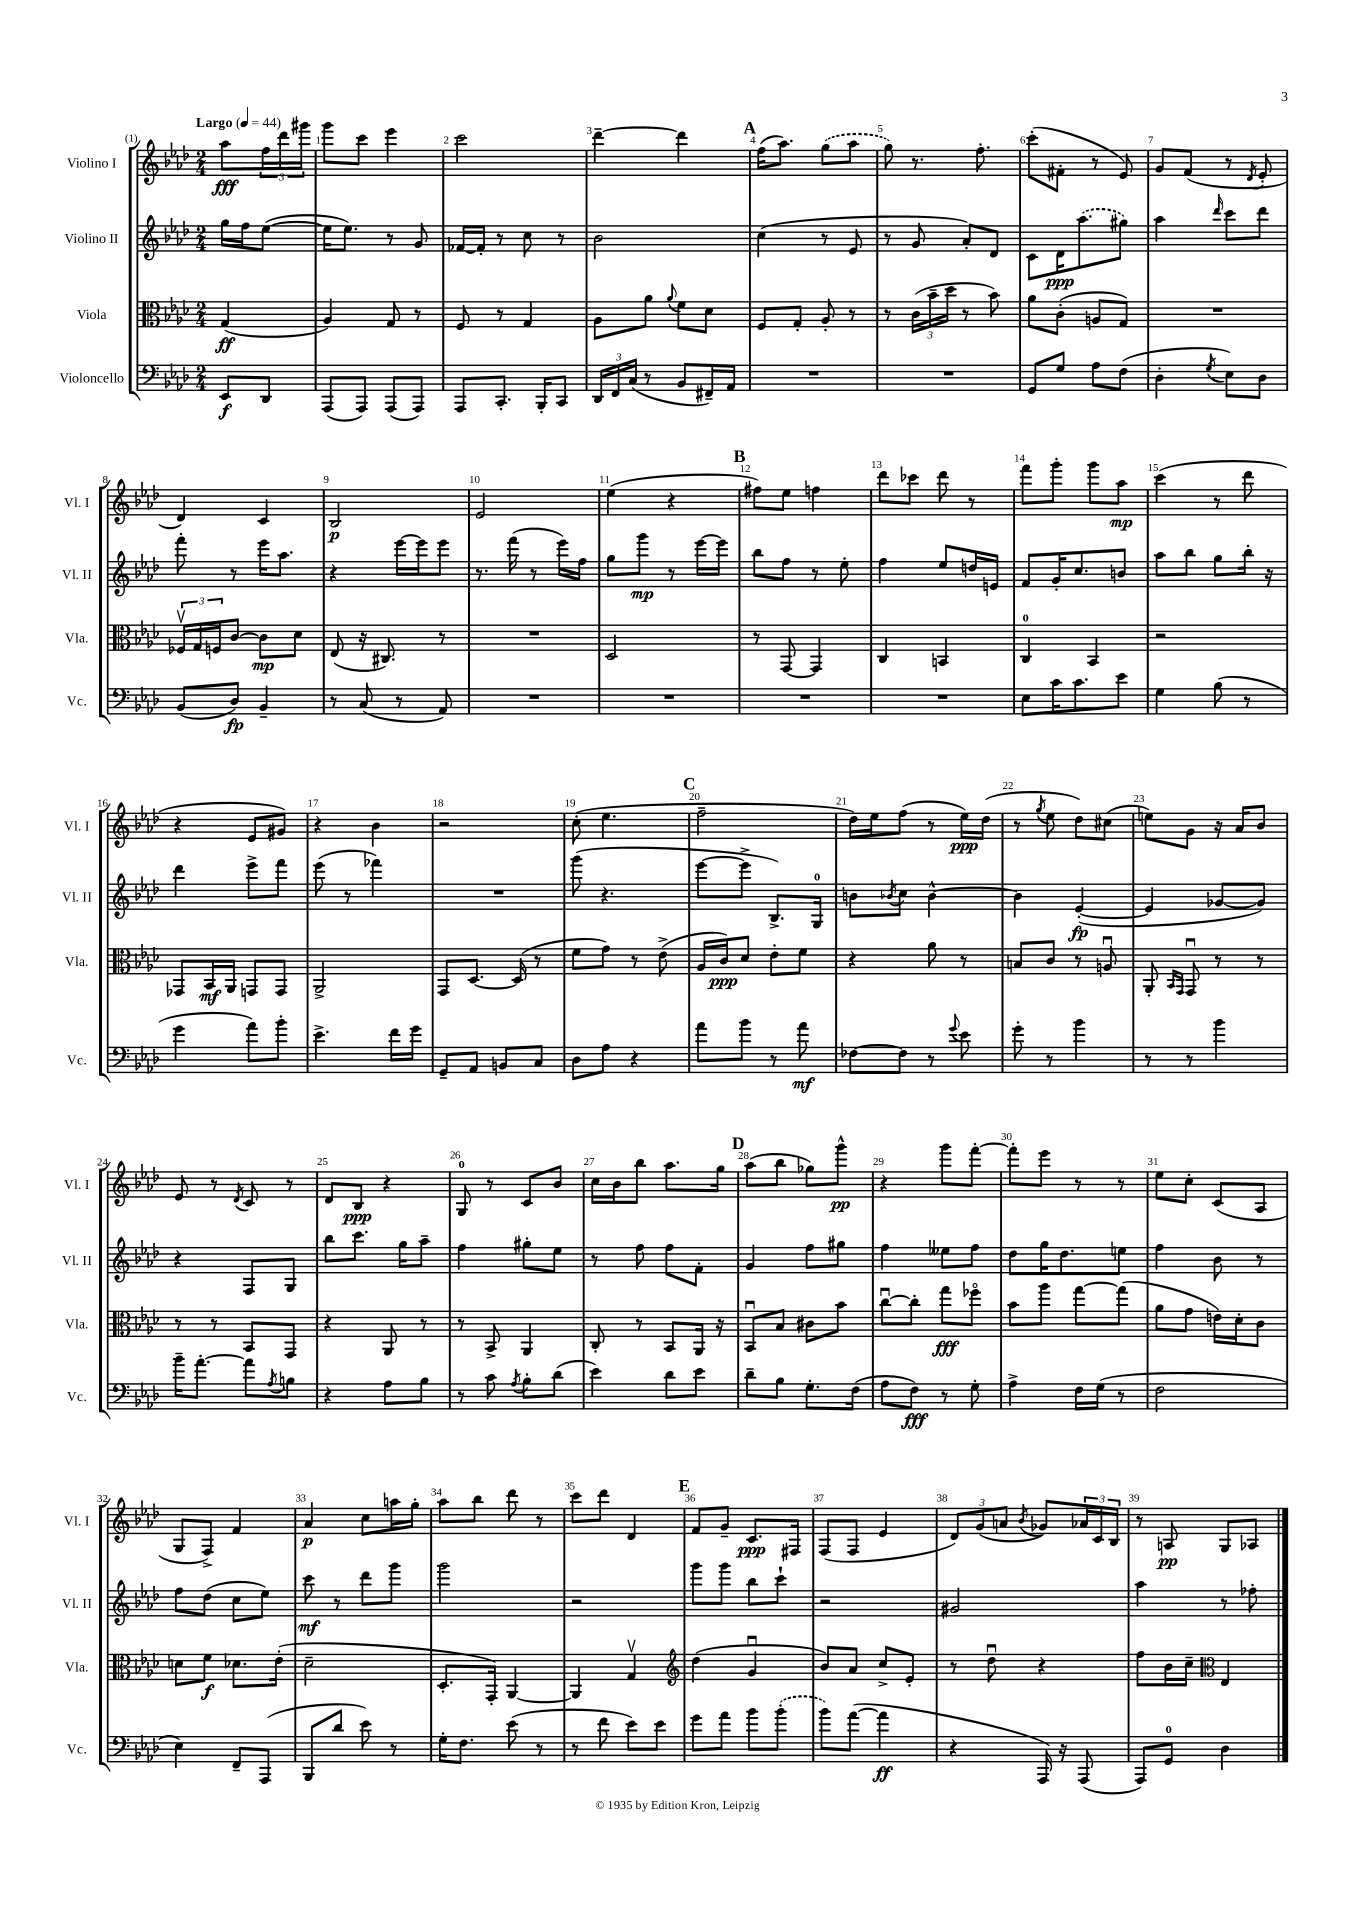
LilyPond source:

<<
\new StaffGroup <<
\new Staff = "s0" \with { instrumentName = "Violino I" shortInstrumentName = "Vl. I" } {
    \clef treble \key aes \major \numericTimeSignature \time 2/4 \partial 4 \tempo "Largo" 4 = 44
    aes''8\fff \tuplet 3/2 { f''16 des'''16 gis'''16 } |
    g'''8 c'''8 ees'''4 |
    c'''2 |
    des'''4~-- des'''4 |
    \mark \markup { \bold "A" } f''16( aes''8.) \once \slurDashed g''8( aes''8 |
    g''8) r8. f''8.-. |
    c'''8-.( fis'8-. r8 ees'8) |
    g'8 f'8( r8 \acciaccatura { des'8 } ees'8-. |
    des'4) c'4 |
    bes2\p |
    ees'2 |
    ees''4( r4 |
    \mark \markup { \bold "B" } fis''8) ees''8 f''4 |
    des'''8 ces'''8 des'''8 r8 |
    f'''8 g'''8-. g'''8 aes''8\mp |
    c'''4( r8 des'''8 |
    r4 ees'8 gis'8) |
    r4 bes'4 |
    r2 |
    c''8-.( ees''4. |
    \mark \markup { \bold "C" } f''2-- |
    des''16) ees''16 f''8( r8 ees''16\ppp) des''16( |
    r8 \acciaccatura { g''8 } ees''8 des''8) cis''8( |
    e''8) g'8 r16 aes'16 bes'8 |
    ees'8 r8 \acciaccatura { des'8 } c'8 r8 |
    des'8 bes8\ppp r4 |
    g8-0 r8 c'8 bes'8 |
    c''16 bes'16 bes''8 aes''8. g''16 |
    \mark \markup { \bold "D" } aes''8( bes''8 ges''8) g'''8-^\pp |
    r4 g'''8 f'''8~-. |
    f'''8-. ees'''8 r8 r8 |
    ees''8 c''8-. c'8( aes8 |
    g8 f8->) f'4 |
    aes'4\p c''8 a''16 g''16-. |
    aes''8 bes''8 des'''8 r8 |
    c'''8 des'''8 des'4 |
    \mark \markup { \bold "E" } f'8 g'8-- c'8.\ppp fis16 |
    f8( f8 ees'4 |
    \tuplet 3/2 { des'8) g'8( a'8 } \acciaccatura { bes'8 } ges'8) \tuplet 3/2 { aes'16 c'16 bes16 } |
    r8 a8\pp g8 aes8 \bar "|." |
}
\new Staff = "s1" \with { instrumentName = "Violino II" shortInstrumentName = "Vl. II" } {
    \clef treble \key aes \major \numericTimeSignature \time 2/4 \partial 4
    g''16 f''16 ees''8~( |
    ees''16 ees''8.) r8 g'8 |
    fes'16~ fes'16-. r8 c''8 r8 |
    bes'2 |
    \mark \markup { \bold "A" } c''4( r8 ees'8 |
    r8 g'8 aes'8-.) des'8 |
    c'8 des'16\ppp \once \slurDashed aes''8.( gis''8) |
    aes''4 \grace { des'''16 } c'''8 des'''8 |
    f'''8-. r8 ees'''16 aes''8. |
    r4 ees'''16~ ees'''16 ees'''8 |
    r8. f'''16( r8 ees'''16) f''16 |
    g''8 g'''8\mp r8 ees'''16~ ees'''16 |
    \mark \markup { \bold "B" } bes''8 f''8 r8 ees''8-. |
    f''4 ees''8 d''16 e'16 |
    f'8 g'16-. c''8. b'8 |
    aes''8 bes''8 g''8 bes''16-. r16 |
    des'''4 ees'''8-> f'''8 |
    ees'''8( r8 fes'''4) |
    R2 |
    g'''8( r4. |
    \mark \markup { \bold "C" } ees'''8~ ees'''8-> bes8.->) g16-0 |
    b'8 \acciaccatura { bes'8 } c''8 bes'4~-^ |
    bes'4 ees'4~-.\fp( |
    ees'4 ges'8~ ges'8) |
    r4 f8 g8 |
    bes''8 c'''8. g''16 aes''8-- |
    f''4 gis''8-. ees''8 |
    r8 f''8 f''8 f'8-. |
    \mark \markup { \bold "D" } g'4 f''8 gis''8 |
    f''4 eeses''8 f''8 |
    des''8 g''16 des''8. e''8 |
    f''4 bes'8 r8 |
    f''8 des''8( c''8 ees''8) |
    c'''8\mf r8 des'''8 g'''8 |
    g'''2 |
    r2 |
    \mark \markup { \bold "E" } g'''8 g'''8 bes''8 c'''8-! |
    r2 |
    gis'2 |
    aes''4 r8 fes''8-. \bar "|." |
}
\new Staff = "s2" \with { instrumentName = "Viola" shortInstrumentName = "Vla." } {
    \clef alto \key aes \major \numericTimeSignature \time 2/4 \partial 4
    g4\ff( |
    aes4) g8 r8 |
    f8 r8 g4 |
    aes8 aes'8 \appoggiatura { aes'8 } f'8 des'8 |
    \mark \markup { \bold "A" } f8 g8-. aes8-. r8 |
    r8 \tuplet 3/2 { c'16( bes'16-- des''16 } r8 bes'8) |
    aes'8 c'8-.( a8 g8) |
    R2 |
    \tuplet 3/2 { fes16\upbow g16 f16 } c'8~ c'8\mp des'8 |
    ees8( r16 cis8.) r8 |
    R2 |
    des2 |
    \mark \markup { \bold "B" } r8 g,8~ g,4 |
    c4 b,4 |
    c4-0 bes,4 |
    r2 |
    ges,8 bes,16\mf aes,16 g,8 g,8 |
    aes,2-> |
    g,8 des8.~ des16( r8 |
    f'8 g'8) r8 ees'8->( |
    \mark \markup { \bold "C" } aes16 c'16\ppp) des'8 ees'8-. f'8 |
    r4 aes'8 r8 |
    b8 c'8 r8 a8\downbow |
    aes,8-. \grace { bes,16 g,16 } g,8\downbow r8 r8 |
    r8 r8 bes,8 g,8 |
    r4 aes,8 r8 |
    r8 bes,8-> aes,4 |
    c8-. r8 bes,8 aes,16 r16 |
    \mark \markup { \bold "D" } bes,8\downbow bes8 cis'8 bes'8 |
    c''8~\downbow c''8-. g''8\fff fes''8\flageolet |
    bes'8 aes''8 g''8~ g''8( |
    aes'8 g'8 e'16) des'16-. c'8 |
    d'8 f'8\f des'8. ees'16-.( |
    des'2-- |
    des8.-. g,16-.) aes,4~ |
    aes,4 g4\upbow |
    \mark \markup { \bold "E" } \clef treble des''4( g'4\downbow |
    bes'8) aes'8 c''8-> ees'8-. |
    r8 des''8\downbow r4 |
    f''8 bes'16 c''16-- \clef alto ees4 \bar "|." |
}
\new Staff = "s3" \with { instrumentName = "Violoncello" shortInstrumentName = "Vc." } {
    \clef bass \key aes \major \numericTimeSignature \time 2/4 \partial 4
    ees,8\f des,8 |
    aes,,8( aes,,8) aes,,8( aes,,8) |
    aes,,8 c,8.-. bes,,16-. c,8 |
    \tuplet 3/2 { des,16 f,16 c16( } r8 bes,8 fis,16--) aes,16 |
    \mark \markup { \bold "A" } R2 |
    R2 |
    g,8 g8 aes8 f8( |
    des4-. \acciaccatura { g8 } ees8) des8 |
    bes,8( des8\fp) bes,4-- |
    r8 c8( r8 aes,8) |
    R2 |
    R2 |
    \mark \markup { \bold "B" } R2 |
    R2 |
    ees8 c'16 c'8. ees'8 |
    g4 bes8( r8 |
    g'4 aes'8) bes'8-. |
    ees'4.-> f'16 g'16 |
    g,8-- aes,8 b,8 c8 |
    des8 aes8 r4 |
    \mark \markup { \bold "C" } aes'8 bes'8 r8 aes'8\mf |
    fes8~ fes8 r8 \appoggiatura { g'8 } ees'8 |
    g'8-. r8 bes'4 |
    r8 r8 bes'4 |
    bes'16-- aes'8.~-. aes'8 \acciaccatura { aes8 } b8 |
    r4 aes8 bes8 |
    r8 c'8 \acciaccatura { aes8 } bes8-. des'8( |
    ees'4) des'8 ees'8 |
    \mark \markup { \bold "D" } des'8-- bes8 g8.-. f16( |
    aes8 f8\fff) r8 g8-. |
    aes4-> f16 g16( r8 |
    f2 |
    ees4) f,8-- aes,,8( |
    bes,,8 des'8 ees'8) r8 |
    g16-. f8. ees'8( r8 |
    r8 f'8 ees'8) ees'8 |
    \mark \markup { \bold "E" } g'8 aes'8 bes'8 \once \slurDashed bes'8-.( |
    bes'8) aes'8~( aes'4\ff |
    r4 aes,,16) r16 aes,,8( |
    aes,,8) g,8-0 des4 \bar "|." |
}
>>
>>
\layout { \context { \Score \override BarNumber.break-visibility = ##(#f #t #t) barNumberVisibility = #all-bar-numbers-visible } }
